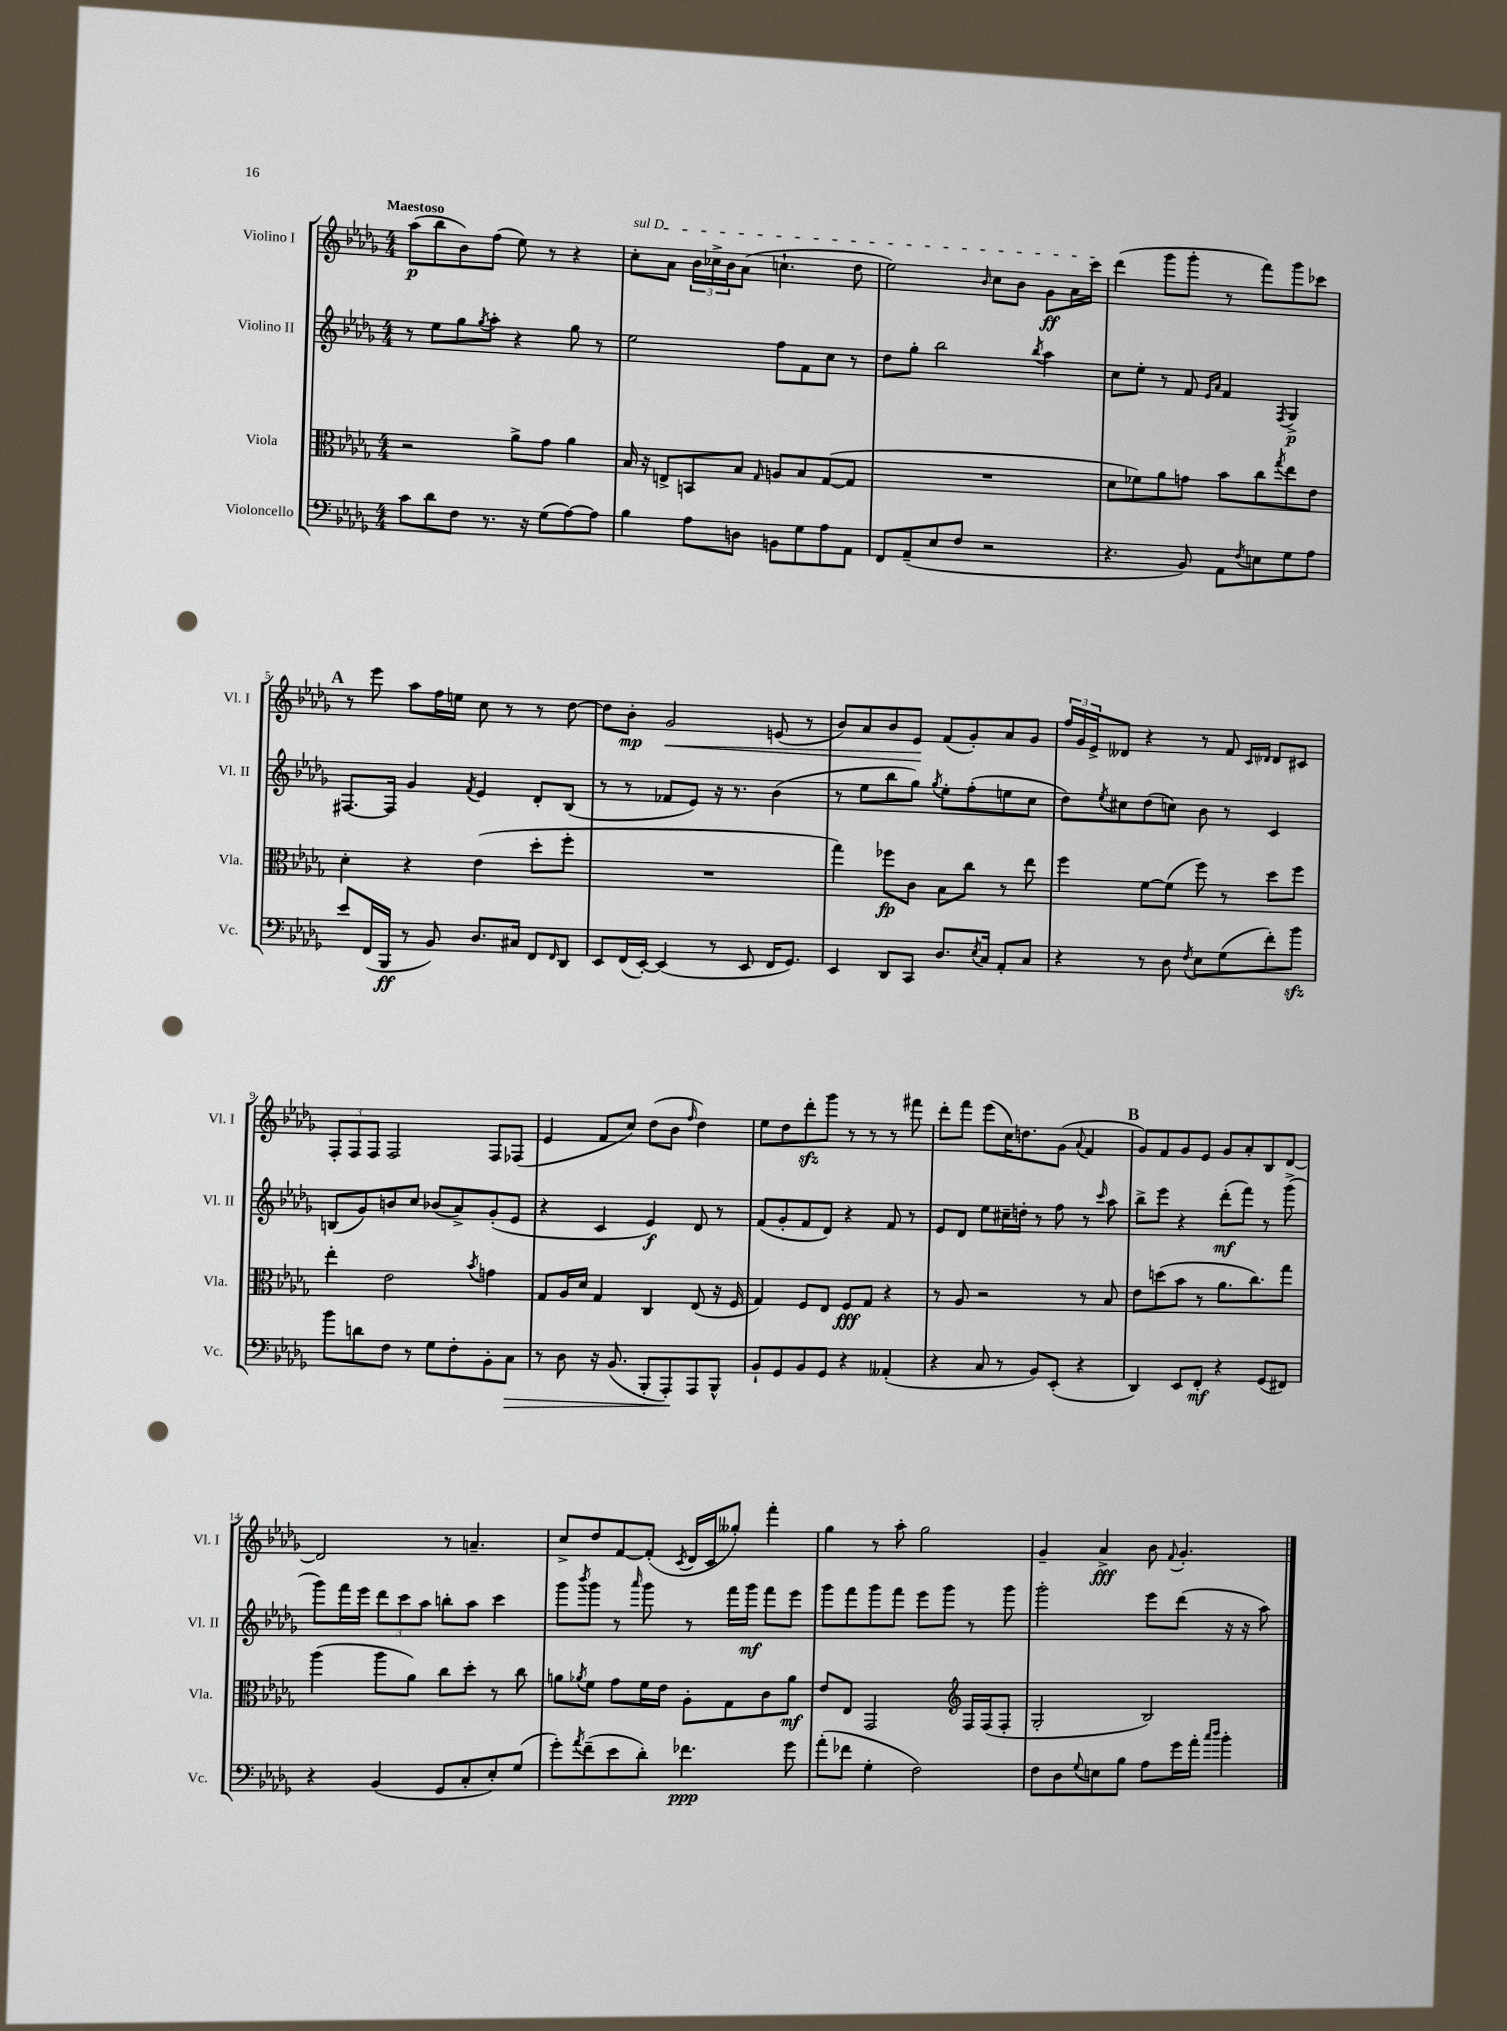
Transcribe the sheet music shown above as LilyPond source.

<<
\new StaffGroup <<
\new Staff = "s0" \with { instrumentName = "Violino I" shortInstrumentName = "Vl. I" } {
    \clef treble \key des \major \numericTimeSignature \time 4/4 \tempo "Maestoso"
    aes''8\p( bes''8 bes'8) f''8( ees''8) r8 r4 |
    \once \override TextSpanner.bound-details.left.text = \markup { \italic "sul D" } c''8-.\startTextSpan aes'8 \tuplet 3/2 { bes'16 ces''16-> bes'16 } aes'8( c''4.-! des''8 |
    ees''2) \grace { bes'16 } c''8 bes'8 ges'8\ff aes'16 c'''16\stopTextSpan |
    des'''4( ges'''8 ges'''8-. r8 f'''8) ges'''8 ces'''8 |
    \mark \markup { \bold "A" } r8 ees'''8 aes''8 f''16 e''16 c''8 r8 r8 des''8~ |
    des''8 bes'8-.\mp ges'2\< e'8( r8 |
    bes'8) aes'8 bes'8 ees'8\! f'8( ges'8-.) aes'8 ges'8 |
    \tuplet 3/2 { f''16 ges'16 ees'16-> } deses'8 r4 r8 f'8 \grace { c'16 des'16 } des'8 cis'8 |
    \tuplet 3/2 { f8-. f8 f8 } f2 f8 fes8( |
    ees'4 f'8 c''8) des''8( bes'8 \grace { f''16 } des''4) |
    ees''8 des''8 des'''8-.\sfz ges'''8 r8 r8 r8 fis'''8 |
    des'''8-. f'''8 ees'''8( c''16) d''8. ges'8( \appoggiatura { aes'8 } f'4 |
    \mark \markup { \bold "B" } ges'8) f'8 ges'8 ees'8 ges'8 aes'8-. bes8 des'8~ |
    des'2 r8 a'4.-- |
    c''8-> des''8 f'8~ f'8-.( \acciaccatura { c'8 } des'16 c'16 geses''8-.) f'''4-. |
    ges''4 r8 aes''8-. ges''2 |
    ges'4-- aes'4->\fff bes'8 \appoggiatura { f'8 } ges'4.-. \bar "|." |
}
\new Staff = "s1" \with { instrumentName = "Violino II" shortInstrumentName = "Vl. II" } {
    \clef treble \key des \major \numericTimeSignature \time 4/4
    r8 ees''8 ges''8 \acciaccatura { ges''8 } aes''8-. r4 ges''8 r8 |
    ees''2 f''8 f'8 c''8 r8 |
    des''8 ges''8-. bes''2 \acciaccatura { bes''8 } aes''4 |
    c''8 ees''8-. r8 f'8 \grace { ees'16 aes'16 } f'4 \acciaccatura { f8 } ges4->\p |
    \mark \markup { \bold "A" } fis8.~ fis16 ges'4 \acciaccatura { f'8 } ees'4 des'8-. bes8( |
    r8 r8 fes'8 ees'8) r16 r8. bes'4( |
    r8 ees''8 bes''8 ges''8) \acciaccatura { ges''8 } ees''8-. f''8-.( e''8 c''8 |
    des''8) \acciaccatura { ees''8 } cis''8 des''8( c''8) bes'8 r8 c'4 |
    b8( ges'8) b'8 c''8 bes'8( aes'8->) ges'8-.( ees'8 |
    r4 c'4 ees'4\f) des'8 r8 |
    f'8( ges'8-. f'8 des'8) r4 f'8 r8 |
    ees'8 des'8 ees''8 cis''16-- d''16-. r8 f''8 r8 \grace { c'''16 } aes''8 |
    \mark \markup { \bold "B" } bes''8-> ees'''8 r4 des'''8-.\mf( f'''8) r8 ges'''8->( |
    ges'''8) f'''16 ees'''16 \tuplet 3/2 { des'''8 c'''8 aes''8 } b''8-. aes''8 c'''4 |
    ges'''8 \acciaccatura { bes'''8 } ges'''8 r8 \grace { aes'''16 } ges'''8 r8 f'''16 ges'''16\mf f'''8 ees'''8 |
    ges'''8 f'''8 ges'''8 f'''8 ees'''8 ges'''8 r8 ges'''8 |
    ges'''2-. ees'''8 des'''8( r16 r16 aes''8) \bar "|." |
}
\new Staff = "s2" \with { instrumentName = "Viola" shortInstrumentName = "Vla." } {
    \clef alto \key des \major \numericTimeSignature \time 4/4
    r2 aes'8-> ges'8 aes'4 |
    bes16 r16 e8-> b,8 bes8 \grace { ges16 } a8 bes8 ges8~( ges8 |
    R1 |
    des'8 fes'8) aes'8 g'8 bes'8 c''8 \acciaccatura { ges''8 } ees''8 ees'8 |
    \mark \markup { \bold "A" } des'4-. r4 ees'4( des''8-. f''8-. |
    R1 |
    ges''4) fes''8\fp c'8 bes8 c''8 r8 ees''8 |
    f''4 f'8~ f'8( f''8) r8 des''8 f''8 |
    ees''4-. ees'2 \acciaccatura { bes'8 } g'4 |
    ges8 aes16 des'16 ges4 c4 ees8( r16 f16 |
    ges4) f8 ees8 f8\fff ges8 r4 |
    r8 aes8 r2 r8 bes8 |
    \mark \markup { \bold "B" } ees'8 d''8( bes'8 r8 aes'8. c''8.) ges''8 |
    aes''4( aes''8 aes'8) c''8 des''8-. r8 c''8 |
    a'8 \acciaccatura { aes'8 } f'8 ges'8 f'16 ees'16 aes8-. ges8 c'8 aes'8\mf |
    ees'8 ees8 ges,2 \clef treble f16 f16( f8-. |
    ges2-. bes2) \bar "|." |
}
\new Staff = "s3" \with { instrumentName = "Violoncello" shortInstrumentName = "Vc." } {
    \clef bass \key des \major \numericTimeSignature \time 4/4
    c'8 des'8 f8 r8. r16 ges8( aes8~) aes8 |
    bes4 aes8 d8 b,8 ges8 aes8 aes,8 |
    f,8 aes,8--( ees8 f8 r2 |
    r4. bes,8) aes,8 \acciaccatura { f8 } e8 ges8 aes8 |
    \mark \markup { \bold "A" } ees'8 f,16( bes,,16\ff r8 bes,8) des8. cis16 f,8 \grace { f,16 } des,8 |
    ees,8 f,16( ees,16~-.) ees,4( r8 ees,8 f,16 ges,8.) |
    ees,4 des,8 c,8 des8. \acciaccatura { ees8 } c16 aes,8-. c8 |
    r4 r8 des8 \acciaccatura { f8 } ees8 ges8( f'8-.) bes'8\sfz |
    bes'8 d'8 f8 r8 ges8 f8-. bes,8-. c8\> |
    r8 des8 r16 bes,8.( bes,,8-. aes,,8-.\!) aes,,8 bes,,8-^ |
    bes,8-! ges,8 bes,8 ges,8 r4 aeses,4-.( |
    r4 c8 r8 bes,8) ees,8-.( r4 |
    \mark \markup { \bold "B" } des,4) ees,8 f,8-.\mf r4 ges,8( fis,8) |
    r4 bes,4( ges,8 c8-. ees8-.) ges8( |
    ges'8-.) \acciaccatura { aes'8 } f'8--( ees'8 des'8-.) fes'4.\ppp ges'8 |
    aes'8-.( fes'8 ges4-. f2) |
    f8 des8 \appoggiatura { ges8 } e8 bes8 aes8 ges'16 aes'16-. \grace { c''16 des''16 } bes'4-. \bar "|." |
}
>>
>>
